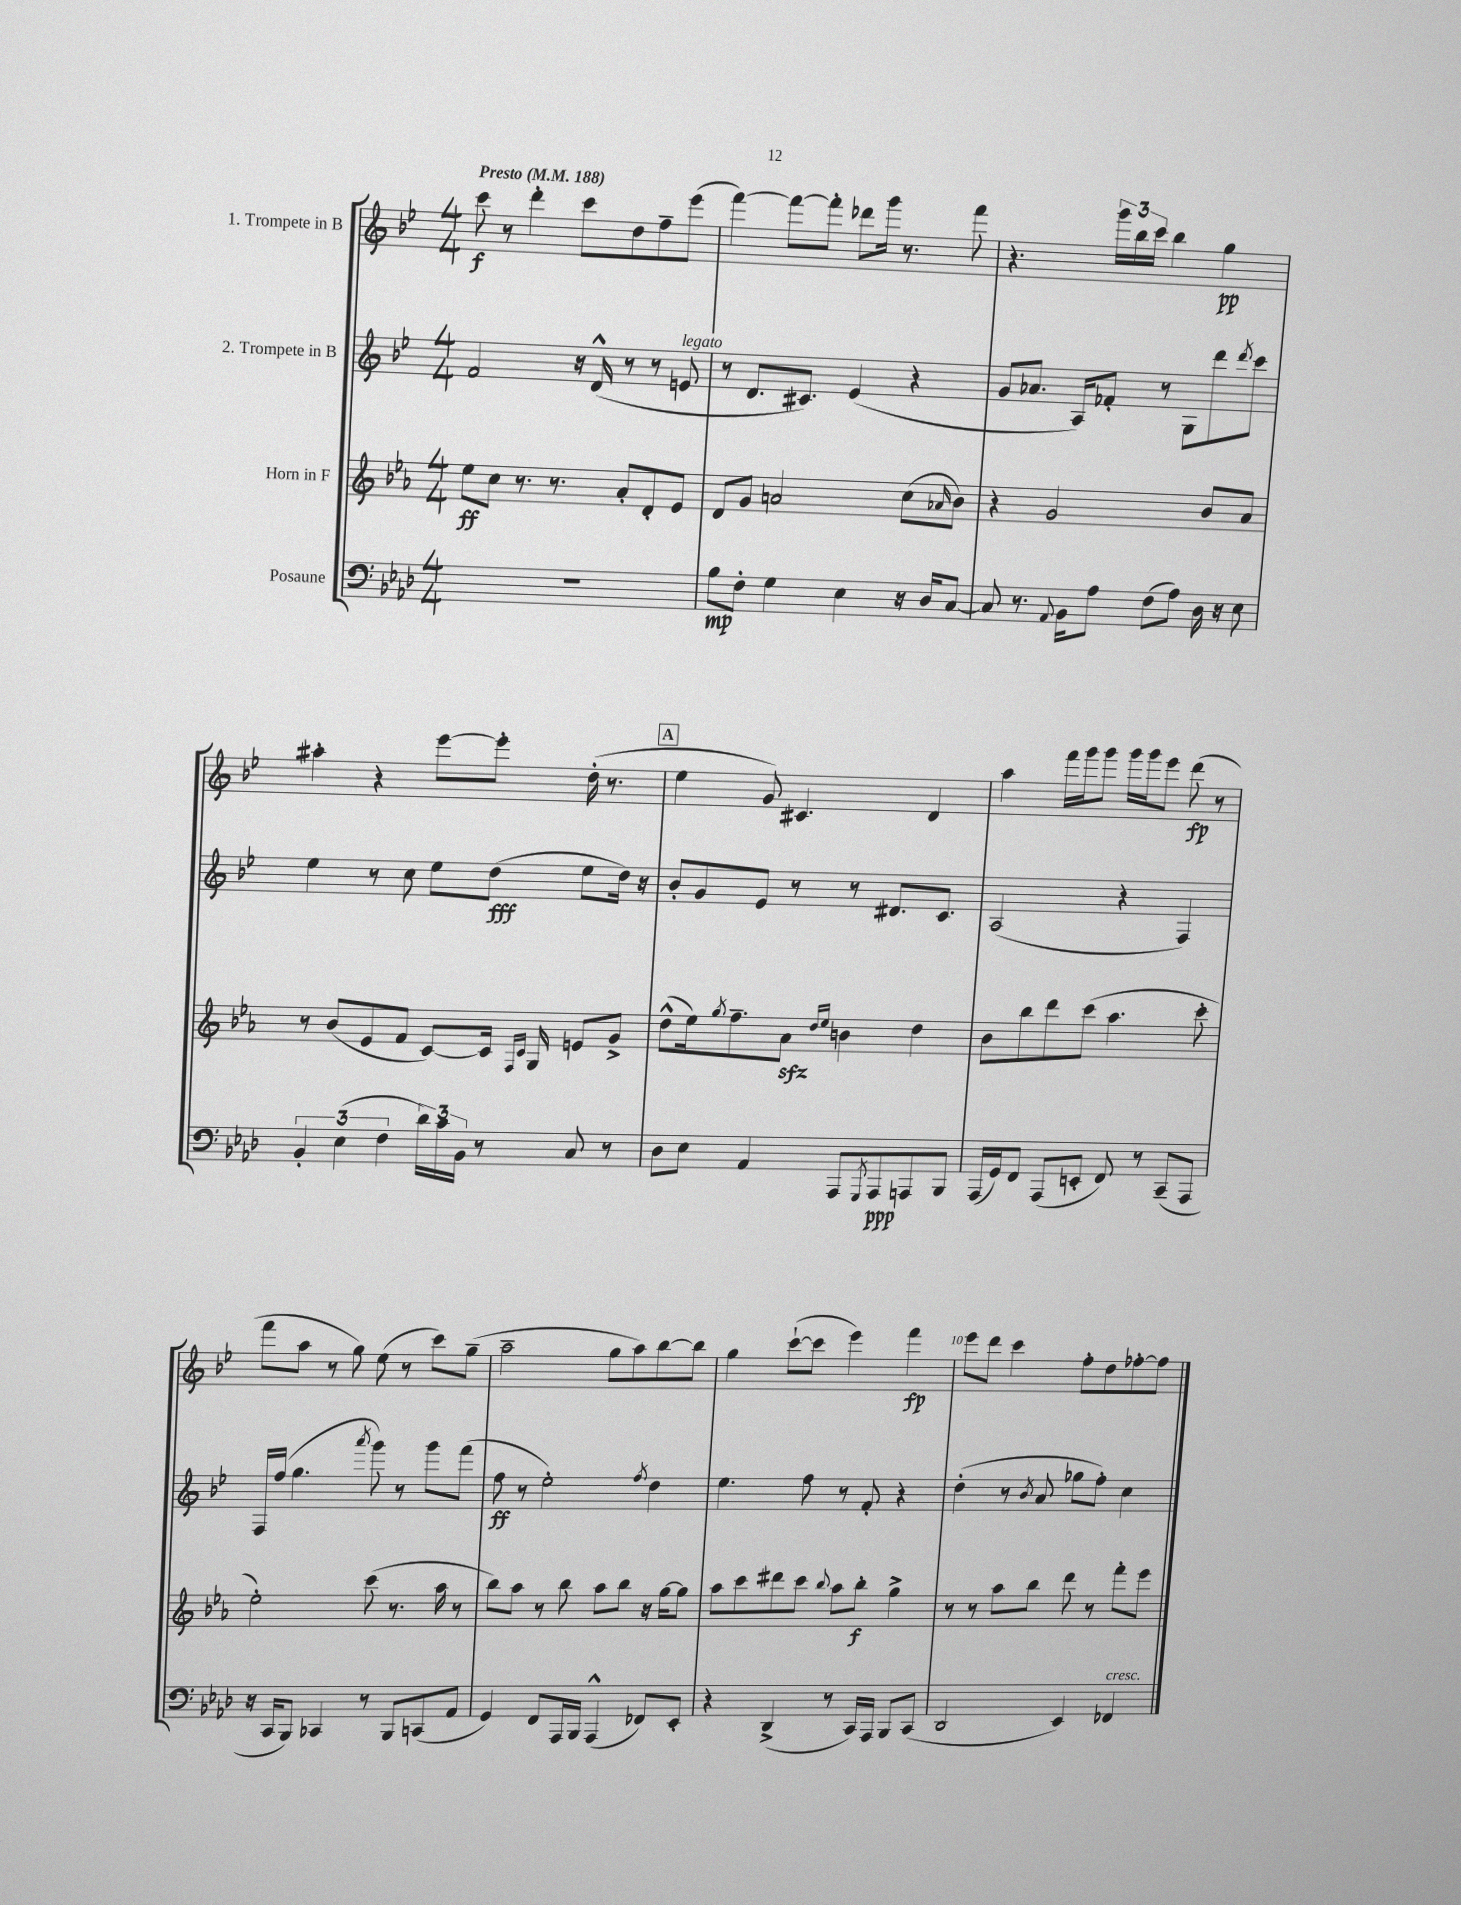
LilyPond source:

<<
\new StaffGroup <<
\new Staff = "s0" \with { instrumentName = "1. Trompete in B" } {
    \clef treble \key bes \major \numericTimeSignature \time 4/4 \tempo "Presto" 4 = 188
    c'''8\f r8 d'''4-. c'''8 d''8 f''8-- ees'''8( |
    f'''4~) f'''8~ f'''8-. des'''8 g'''16 r8. f'''8 |
    r4. \tuplet 3/2 { g'''16 bes''16 c'''16 } bes''4 g''4\pp |
    ais''4-. r4 ees'''8~ ees'''8-. d''16-.( r8. |
    \mark \markup { \box "A" } ees''4 g'8) cis'4. d'4 |
    a''4 f'''16 g'''16 g'''8 g'''16 g'''16 ees'''8 d'''8\fp( r8 |
    f'''8 a''8 r8 g''8) ees''8( r8 c'''8) g''8--( |
    a''2-- g''8 a''8) bes''8~ bes''8 |
    g''4 c'''8~-!( c'''8 ees'''4) f'''4\fp |
    ees'''8 d'''8 c'''4 f''8-. d''8 fes''8~-. fes''8 \bar "|." |
}
\new Staff = "s1" \with { instrumentName = "2. Trompete in B" } {
    \clef treble \key bes \major \numericTimeSignature \time 4/4
    f'2 r16 d'16-^( r8 r8 e'8^\markup { \italic "legato" } |
    r8 d'8. cis'8.) ees'4( r4 |
    g'8 aes'8. a16) fes'8-. r8 g8 d'''8 \acciaccatura { d'''8 } c'''8 |
    ees''4 r8 c''8 ees''8 d''8\fff( ees''8 d''16) r16 |
    \mark \markup { \box "A" } bes'8-. g'8 ees'8 r8 r8 dis'8. c'8. |
    a2( r4 f4) |
    f16 f''16( g''4. \acciaccatura { a'''8 } g'''8) r8 g'''8 f'''8( |
    f''8\ff r8 ees''2-.) \acciaccatura { f''8 } d''4 |
    ees''4. f''8 r8 f'8-. r4 |
    d''4-.( r8 \acciaccatura { bes'8 } a'8 ges''8 f''8-.) c''4 \bar "|." |
}
\new Staff = "s2" \with { instrumentName = "Horn in F" } {
    \clef treble \key ees \major \numericTimeSignature \time 4/4
    ees''8\ff c''8 r8. r8. aes'8-. d'8-. ees'8 |
    d'8 g'8 a'2 c''8( \grace { aes'16 } bes'8) |
    r4 g'2 bes'8 aes'8 |
    r8 bes'8( ees'8 f'8 c'8~) c'16 \grace { f16 c'16 } g16 e'8 g'8-> |
    \mark \markup { \box "A" } d''8-^( ees''16) \acciaccatura { g''8 } f''8.-- aes'8\sfz \grace { d''16 ees''16 } b'4 d''4 |
    bes'8 bes''8 d'''8 c'''8( aes''4. c'''8-. |
    ees''2-.) c'''8( r8. aes''16 r8 |
    bes''8) aes''8 r8 bes''8 aes''8 bes''8 r16 g''16~ g''8 |
    aes''8 c'''8 dis'''8 c'''8 \appoggiatura { bes''8 } aes''8 bes''8-.\f g''4-> |
    r8 r8 aes''8 bes''8 d'''8 r8 f'''8-. ees'''8 \bar "|." |
}
\new Staff = "s3" \with { instrumentName = "Posaune" } {
    \clef bass \key aes \major \numericTimeSignature \time 4/4
    R1 |
    bes8\mp f8-. g4 ees4 r16 des16 c8~ |
    c8 r8. \appoggiatura { aes,8 } bes,16 aes8 f8( aes8) des16 r16 ees8 |
    \tuplet 3/2 { bes,4-. ees4( f4 } \tuplet 3/2 { des'16) c'16 bes,16 } r8 c8 r8 |
    \mark \markup { \box "A" } des8 ees8 aes,4 aes,,8 \acciaccatura { g,,8 } aes,,8\ppp a,,8 bes,,8 |
    aes,,16( g,16) f,8 aes,,8( e,8-. f,8) r8 c,8--( aes,,8 |
    r16 c,16 bes,,8) ces,4 r8 bes,,8 c,8( aes,8 |
    g,4) f,8 aes,,16 bes,,16 aes,,4-^( fes,8) ees,8-. |
    r4 des,4->( r8 c,16) aes,,16 bes,,8 c,8( |
    des,2 ees,4) fes,4^\markup { \italic "cresc." } \bar "|." |
}
>>
>>
\layout { \context { \Score \override BarNumber.break-visibility = ##(#f #t #t) barNumberVisibility = #(every-nth-bar-number-visible 5) } }
